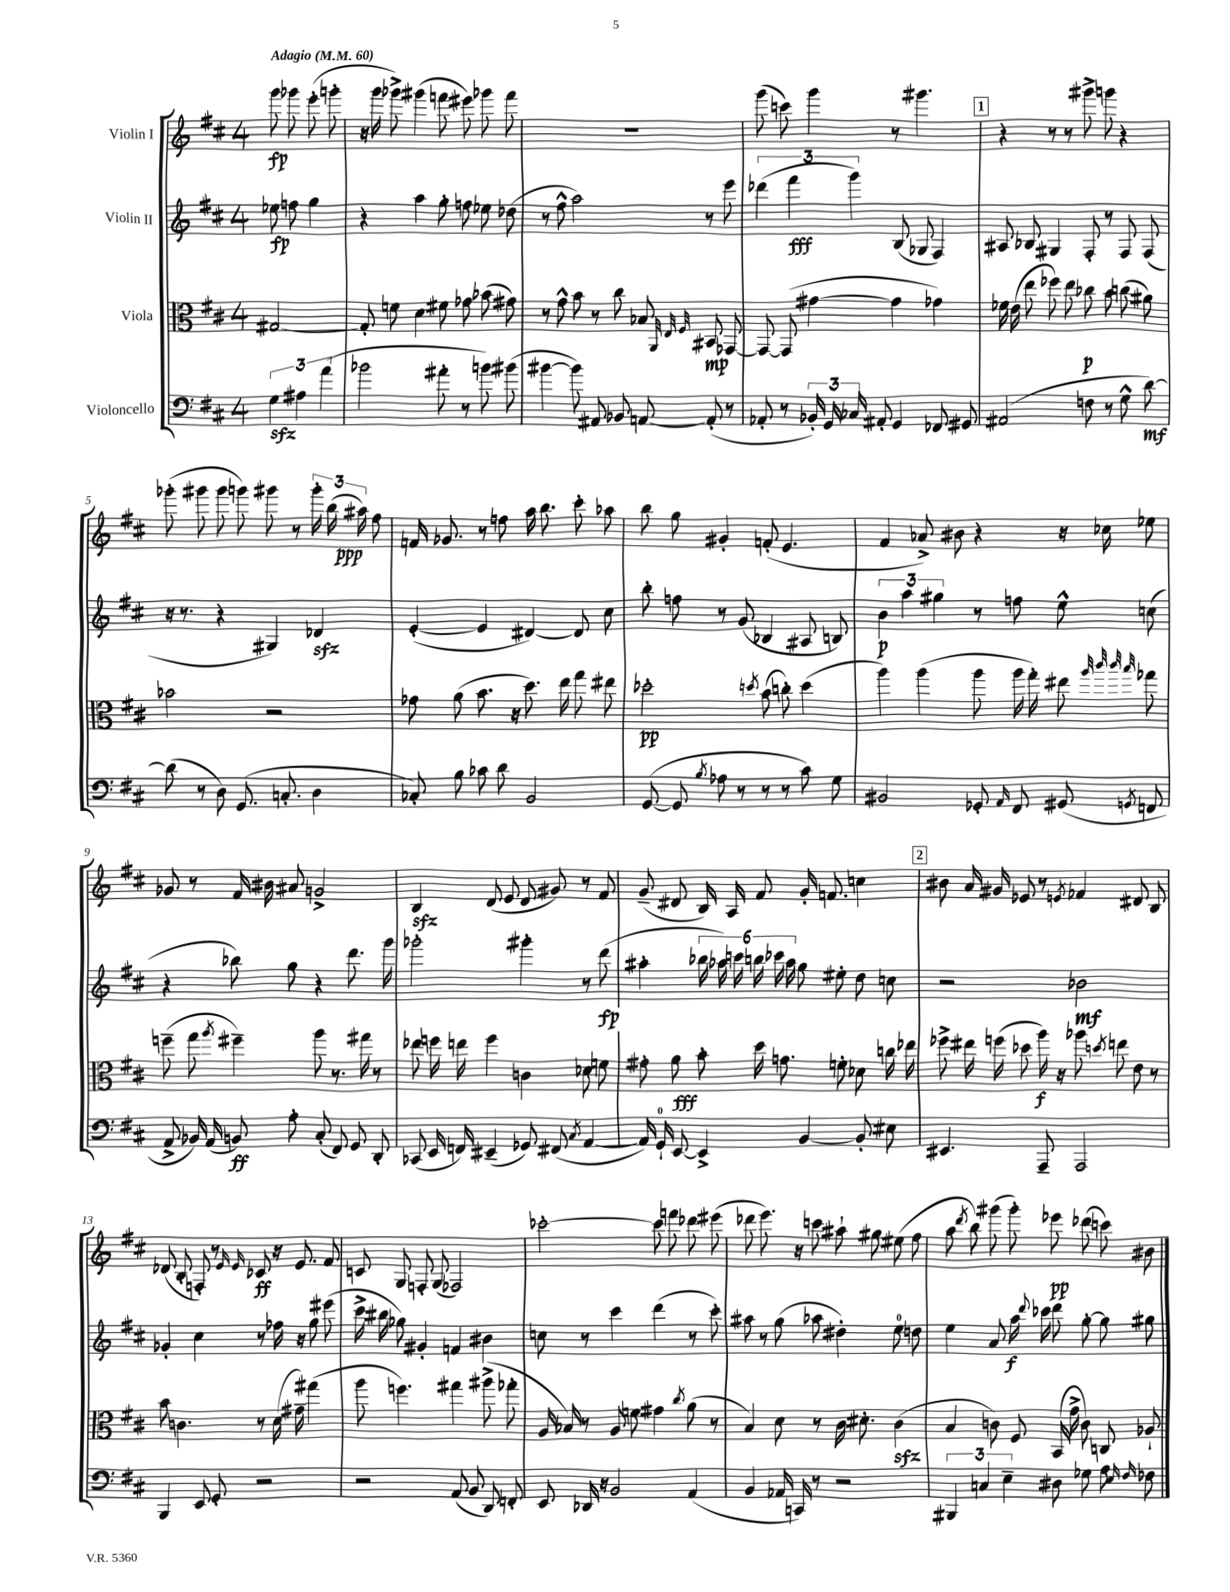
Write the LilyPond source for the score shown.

<<
\new StaffGroup <<
\new Staff = "s0" \with { instrumentName = "Violin I" } {
    \clef treble \key d \major \once \override Staff.TimeSignature.style = #'single-digit \time 4/4 \partial 2 \tempo "Adagio" 4 = 60
    \autoBeamOff g'''8\fp ges'''8 e'''8-.( g'''8-. |
    r16 g'''16 ges'''8->) gis'''4( f'''8 eis'''8) ges'''8 f'''8 |
    R1 |
    g'''8( c'''8) g'''4 r8 gis'''4. |
    \mark \markup { \box "1" } r4 r8 r8 gis'''8-> g'''8 r4 |
    ges'''8-.( gis'''8 gis'''8 g'''8) gis'''8 r8 \tuplet 3/2 { gis'''16-. b''16( ais''16\ppp) } fis''8 |
    f'16 ges'8. r8 f''8 a''16 b''8. cis'''8-. aes''8 |
    b''8 g''8 gis'4-. f'8-.( e'4. |
    fis'4 aes'8->) bis'8 r4 r16 ces''16 ees''8 |
    ges'8 r8 fis'16 bis'16 ais'8 g'2-> |
    b4\sfz d'8( e'8 d'8 gis'8) r8 fis'8 |
    g'8--( dis'8 b16) a16 fis'8 g'16-. f'8. c''4 |
    \mark \markup { \box "2" } bis'8 a'16 gis'16 ees'8 r8 \acciaccatura { e'8 } fes'4 dis'8 b8 |
    des'8( b8-. f8-.) r8 \grace { e'16 e'16 } ces'8\ff r16 e'8. fis'8 |
    c'8 g8 f8-. g8( fes2) |
    ces'''2~-. ces'''8 f'''8 des'''8 eis'''8( |
    des'''8 e'''8.) r16 c'''8 ais''8-! gis''8 eis''8( fis''8 |
    a''8 \acciaccatura { d'''8 } b''8) gis'''8( gis'''8-.) ees'''8\pp des'''8( c'''8) bis'8 \bar "|." |
}
\new Staff = "s1" \with { instrumentName = "Violin II" } {
    \clef treble \key d \major \once \override Staff.TimeSignature.style = #'single-digit \time 4/4 \partial 2
    \autoBeamOff ees''8\fp f''8 g''4 |
    r4 a''4 g''8-. f''8 ees''8 des''8( |
    r8 fis''8-^ a''2) r8 e'''8 |
    \tuplet 3/2 { des'''4( fis'''4\fff g'''4) } b8( ges8 fis4) |
    \mark \markup { \box "1" } ais8 bes8 gis4 fis8-. r8 fis8 fis8( |
    r16 r8. r4 gis4) des'4\sfz |
    e'4~-.( e'4 dis'4~) dis'8 cis''8 |
    b''8-. f''8 r8 g'8( bes4 ais8 b8) |
    \tuplet 3/2 { b'4\p a''4 gis''4 } r8 f''8 e''8-^ c''8( |
    r4 bes''8) g''8 r4 d'''8. g'''16 |
    ges'''2-. gis'''4-. r8 d'''8\fp( |
    ais''4-. \tuplet 6/4 { bes''16 aes''16) c'''16 b''16 ces'''16 aes''16 } g''8 eis''8-. d''8 c''8 |
    \mark \markup { \box "2" } r2 bes'2\mf |
    ges'4-. cis''4 r8 fes''16 r16 g''8 eis'''8( |
    cis'''16-> bis''16 ges''8) gis'4-. f'4 bis'4 |
    c''8 r8 cis'''4 d'''4( r8 cis'''8-.) |
    ais''8 r8 g''8( aes''8 dis''4-.) e''8-0 d''8 |
    e''4 a'8 a''16\f \appoggiatura { d'''8 } ces'''16 d'''8 g''8~-. g''8 gis''8 \bar "|." |
}
\new Staff = "s2" \with { instrumentName = "Viola" } {
    \clef alto \key d \major \once \override Staff.TimeSignature.style = #'single-digit \time 4/4 \partial 2
    \autoBeamOff gis2~ |
    gis8-. f'8 d'4 fis'8 ges'8 bes'8( gis'8) |
    r8 g'8-^ b'8 r8 cis''8 bes8 \grace { a,32 e32 fis32 } bis,8\mp ges,8~ |
    ges,8~ ges,8( gis'4~ gis'4 ges'4) |
    \mark \markup { \box "1" } fes'16 e'16( e''8 fes''8) e''8 ces''8\p b'8 c''8( ais'8) |
    bes'2 r2 |
    ges'8 a'8( b'8. r16 d''8.) e''16 g''8 eis''8 |
    des''2-.\pp \acciaccatura { d''8 } b'8( c''8-.) d''4( |
    a''4) a''4( a''8 a''16 g''16-.) eis''8 \grace { a''32 cis'''32 cis'''32 b''32 } ges''8 |
    f''8--( g''8 \acciaccatura { a''8 } fis''4--) a''8 r8. gis''16 r8 |
    ees''8 f''16 e''16 f''4 c'4 des'8 f'8 |
    gis'8-. a'8\fff b'8-. d''16 g'8. f'8-. des'8 c''16 ees''16 |
    \mark \markup { \box "2" } fes''8-> eis''16 f''16( des''8 a''16\f) r16 aes''8 \acciaccatura { d''8 } e''8 e'8 r8 |
    b'8 c'4. r8 d'16( gis'16--) gis''4( |
    a''8 f''4.) gis''4 ais''8->( ges''8-. |
    a16 bes16) r8 a8 f'8 gis'4 \acciaccatura { cis''8 } a'8( r8 |
    b4) d'8 r8 cis'16 dis'8.-. cis'4\sfz( |
    b4 c'8) fis8 b,16( g'16-> c'8) c8 aes8-! \bar "|." |
}
\new Staff = "s3" \with { instrumentName = "Violoncello" } {
    \clef bass \key d \major \once \override Staff.TimeSignature.style = #'single-digit \time 4/4 \partial 2
    \autoBeamOff \tuplet 3/2 { g4\sfz ais4 a'4( } |
    bes'2 ais'8-. r8 b'8) bis'8( |
    bis'4~ bis'8) ais,8 bes,8 a,8~ a,8-.( r8 |
    aes,8-. r8 \tuplet 3/2 { bes,16-.) g,16 ces16 } ais,8-. g,4 fes,8 gis,8 |
    \mark \markup { \box "1" } ais,2( f8 r8 g8-^ d'8~\mf) |
    d'8( r8 d8) g,8.( c8.-. d4 |
    ces8-.) b8 ces'8 d'8 b,2 |
    g,8~( g,8 \acciaccatura { b8 } aes8 r8 r8 r8 cis'8) g8 |
    bis,2 ges,8-. \grace { a,16 } fis,8 gis,8( \acciaccatura { g,8 } f,8 |
    a,8-> bes,16) a,16( b,8\ff) a8-. cis8-.( fis,8) g,8 d,8-. |
    ces,8( e,16 f,16) eis,4--( ges,8) fis,8( \acciaccatura { cis8 } a,4~ |
    a,16) g,16-0-! e,8~ e,4-> b,4~ b,8-. eis8 |
    \mark \markup { \box "2" } eis,4. a,,8-- a,,2 |
    b,,4 e,8 g,8-. r2 |
    r2 a,8( b,8 d,8) f,8-. |
    e,8 des,16 r16 b,2 a,4( |
    b,4 aes,16 c,16) r8 r2 |
    \tuplet 3/2 { bis,,4 c4 e4-- } dis8 ges8 a8 \grace { e16 fis16 } fes8 \bar "|." |
}
>>
>>
